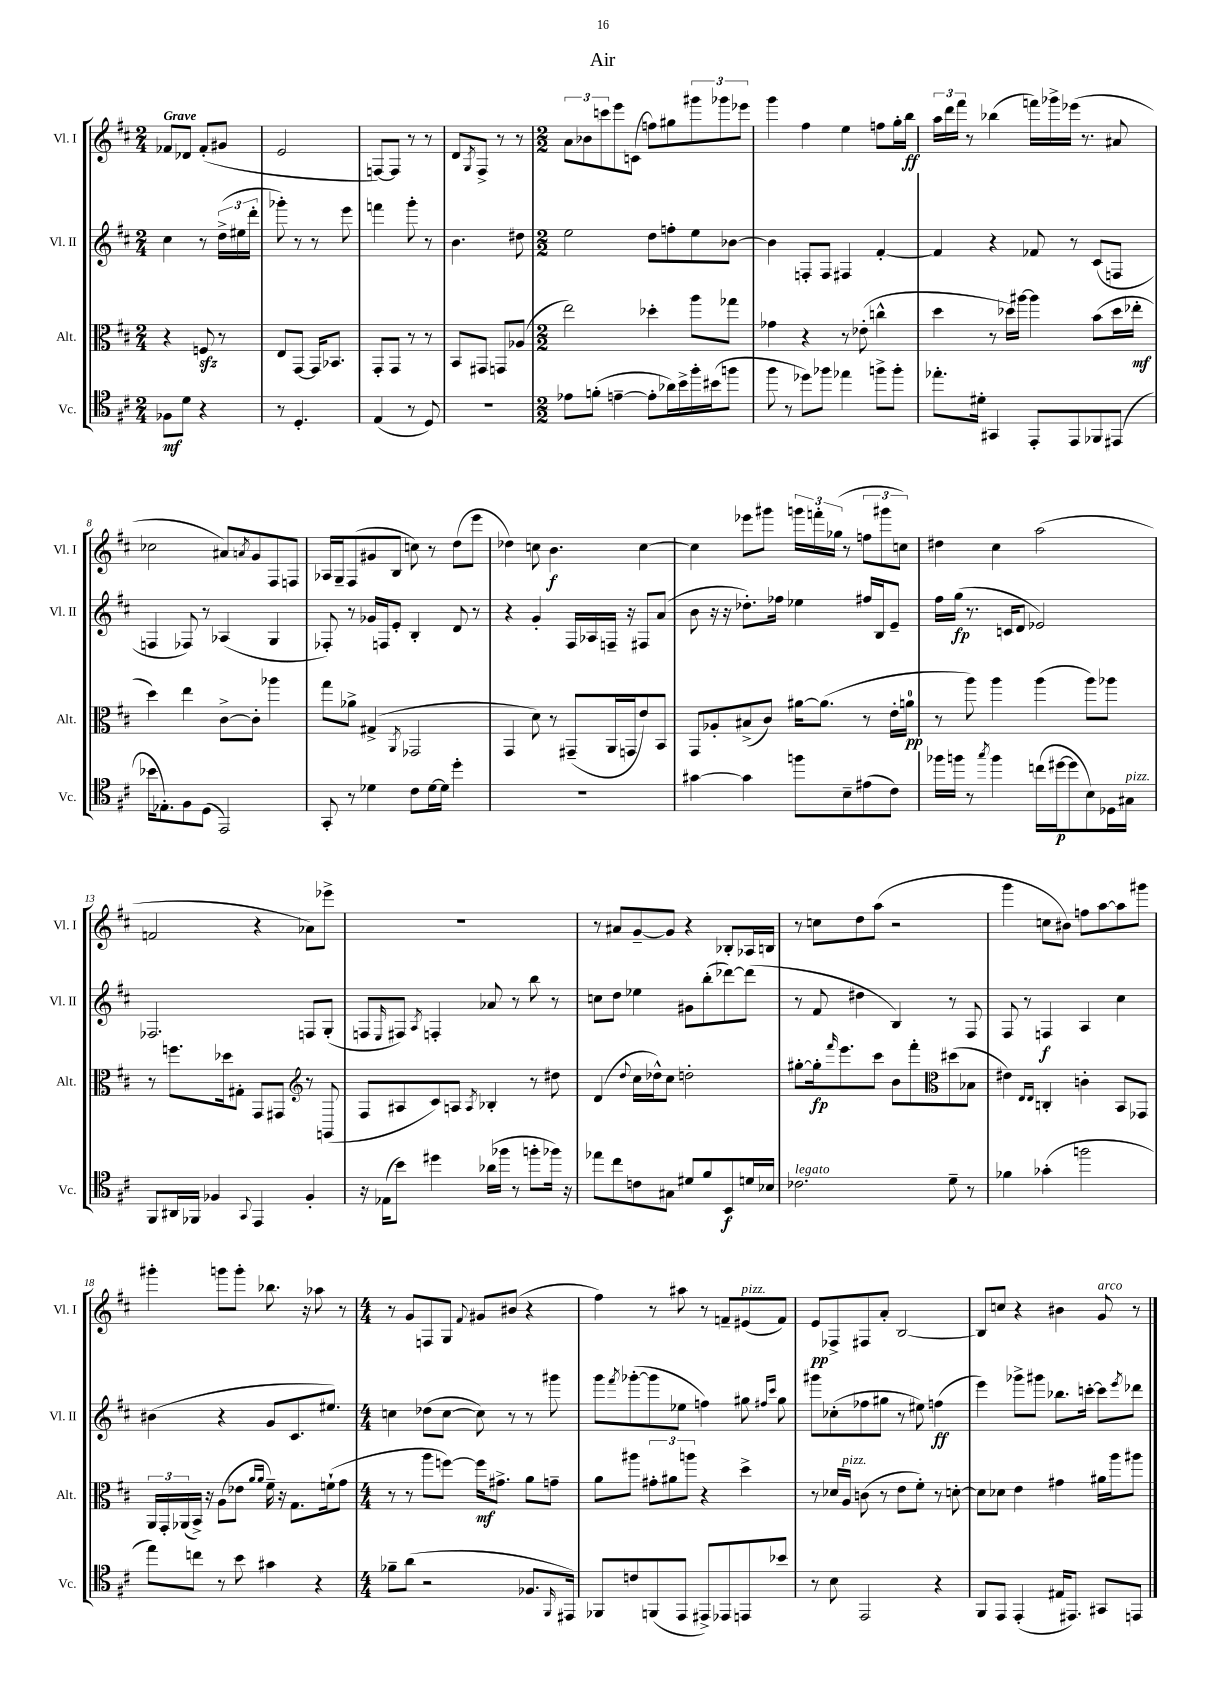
\header { title = "Air" }
<<
\new StaffGroup <<
\new Staff = "s0" \with { instrumentName = "Vl. I" shortInstrumentName = "Vl. I" } {
    \clef treble \key d \major \numericTimeSignature \time 2/4 \tempo "Grave"
    fes'8 des'8 fes'8-.( gis'8 |
    e'2 |
    f8~) f8 r8 r8 |
    d'8 \acciaccatura { g8 } fis8-> r8 r8 |
    \numericTimeSignature \time 2/2 \tuplet 3/2 { a'8 bes'8 c'''8 } e'''8 c'8( f''8) gis''8 \tuplet 3/2 { gis'''8 ges'''8 ees'''8 } |
    g'''4 fis''4 e''4 f''8 g''16-. b''16\ff |
    \tuplet 3/2 { a''16 d'''16 fis'''16 } r8 bes''4( f'''16) ges'''16-> ees'''16( r8. ais'8 |
    ces''2 ais'8) \acciaccatura { a'8 } g'8 fis8 f8 |
    aes16 g16-- fis8( gis'8 b8 c''8) r8 d''8( e'''8 |
    des''4) c''8 b'4.\f c''4~ |
    c''4 ees'''8 gis'''8 \tuplet 3/2 { g'''16 f'''16-. ges''16( } r8 \tuplet 3/2 { f''8 gis'''8 c''8) } |
    dis''4 cis''4 a''2( |
    f'2 r4 aes'8) ees'''8-> |
    R1 |
    r8 ais'8 g'8~-- g'8 r4 bes8-. aes16 b16 |
    r8 c''8 d''8 a''8( r2 |
    g'''4 c''8 bis'8) f''8 a''8~ a''8 gis'''8 |
    gis'''4-. g'''8 g'''8-. bes''8. r16 aes''8 r8 |
    \numericTimeSignature \time 4/4 r8 g'8 f8 g8 \appoggiatura { fis'8 } gis'8 bis'8( r4 |
    fis''4) r8 ais''8 r8 f'8-- eis'8^\markup { \italic "pizz." }( f'8) |
    e'8\pp fes8-> fis8 a'8-. b2~ |
    b8 c''8 r4 bis'4 g'8^\markup { \italic "arco" } r8 \bar "|." |
}
\new Staff = "s1" \with { instrumentName = "Vl. II" shortInstrumentName = "Vl. II" } {
    \clef treble \key d \major \numericTimeSignature \time 2/4
    cis''4 r8 \tuplet 3/2 { d''16->( eis''16 d'''16-. } |
    ges'''8-.) r8 r8 e'''8 |
    f'''4 g'''8-. r8 |
    b'4. dis''8 |
    \numericTimeSignature \time 2/2 e''2 d''8 f''8-. e''8 bes'8~ |
    bes'4 f8-. f8 fis4 fis'4~-. |
    fis'4 r4 fes'8 r8 cis'8( f8 |
    f4 fes8) r8 aes4( g4 |
    fes8-.) r8 ges'16 f16 e'8-. b4-. d'8 r8 |
    r4 g'4-. fis16 aes16 f16-- r16 fis8 a'8( |
    b'8 r16 r16 des''8.-.) fes''16 ees''4 fis''16 b16 e'8-- |
    fis''16 g''16\fp( r8. c'16 d'8 ees'2) |
    fes2. f8 g8-.( |
    f8 \grace { e16 } fis8) \acciaccatura { a8 } f4-. aes'8 r8 b''8 r8 |
    c''8 d''8 ees''4 gis'8 b''8-.( des'''8~) des'''8( |
    r8 fis'8 dis''4 b4) r8 fis8 |
    fis8 r8 f4\f a4 cis''4 |
    bis'4( r4 g'8 cis'8. eis''8.) |
    \numericTimeSignature \time 4/4 c''4 des''8( c''8~ c''8) r8 r8 gis'''8 |
    g'''8 \acciaccatura { fis'''8 } ges'''8~-.( ges'''8 ees''8 f''4) gis''8 \grace { fis''16 cis'''16 } gis''8 |
    gis'''8 ces''8-.( fes''8 gis''8 r8 eis''8) f''4\ff( |
    e'''4) ges'''8-> gis'''8 bes''8. c'''16~-. c'''8 \acciaccatura { e'''8 } des'''8 \bar "|." |
}
\new Staff = "s2" \with { instrumentName = "Alt." shortInstrumentName = "Alt." } {
    \clef alto \key d \major \numericTimeSignature \time 2/4
    r4 f8\sfz r8 |
    e8 g,8~ g,16 bes,8. |
    g,8-. g,8 r8 r8 |
    b,8 gis,8 g,8 aes8( |
    \numericTimeSignature \time 2/2 e''2) des''4-. a''8 ges''8 |
    ges'4 r4 r8 ees'8-.( c''4-^ |
    d''4 r8 des''16) ais''16~ ais''4 b'8( des''16 ees''16-.\mf |
    d''4) e''4 cis'8~-> cis'8-. aes''4 |
    g''8 aes'8-> gis4->( \acciaccatura { a,8 } ges,2 |
    g,4 d'8) r8 gis,8--( a,16 g,16 e'8) b,8 |
    g,8 aes8-. bis8->( cis'8) ais'16~ ais'8.( r8 e'16-. a'16-0\pp |
    r8 a''8) a''4 a''4( a''8) aes''8 |
    r8 f''8. des''16 gis8-. g,8 gis,8 r8 g,8( |
    \clef treble fis8 ais8 cis'8) a8 \acciaccatura { a8 } bes4-. r8 dis''8 |
    d'4( \appoggiatura { d''8 } cis''16 des''16-^) cis''8 d''2-. |
    gis''8~-. gis''16-.\fp \grace { fis'''16 } e'''8. cis'''8 b'8 fis'''8-. dis''8( bes8 |
    \clef alto eis'4) \grace { e16 e16 } c4-. c'4-. b,8 ges,8 |
    \tuplet 3/2 { a,16 g,16-. aes,16( } b,16->) r16 a8( ees'8 \grace { a'16 a'16 } fis'16--) r16 g8. f'16-!( g'8 |
    \numericTimeSignature \time 4/4 r8 r8 a''8 f''8~) f''16\mf gis'8.-> a'8 g'8-- |
    a'8 ais''8 \tuplet 3/2 { gis'8-. ais'8 a''8 } r4 d''4-> |
    r8 des'16 a16^\markup { \italic "pizz." } c'8( r8 e'8 fis'8-.) r8 d'8~-. |
    d'8 des'8 e'4 gis'4 ais'16 a''16 ais''8 \bar "|." |
}
\new Staff = "s3" \with { instrumentName = "Vc." shortInstrumentName = "Vc." } {
    \clef tenor \key d \major \numericTimeSignature \time 2/4
    fes8\mf d'8 r4 |
    r8 d4.-. |
    e4( r8 d8) |
    r2 |
    \numericTimeSignature \time 2/2 ees'8 f'8-.( e'4~-- e'8-. aes'16) b'16-> fis''16-. bis'16( f''8 |
    fis''8 r8 des''8) fes''8 ees''4 f''8-> f''8-. |
    ees''8.-. dis'16-. gis,4 e,8-. e,8 fes,8 eis,8( |
    bes'16 ees8.-.) fis8 d8( e,2) |
    g,8-. r8 des'4 cis'8 des'16~ des'16 d''4-. |
    R1 |
    gis'4~ gis'4 f''8 b8-- eis'8( cis'8) |
    fes''16 f''16 r8 \acciaccatura { g''8 } f''4 c''16( dis''16~\p dis''8 b8) des16 gis16^\markup { \italic "pizz." } |
    fis,8 ais,16 fes,16 fes4 \appoggiatura { g,8 } e,4 fes4-. |
    r16 ees16( b'8) dis''4 aes'16( fes''16 r8 f''8-. fes''16) r16 |
    ees''8 cis''8 c'8 gis8 dis'8 fis'8 b,8\f d'16 bes16 |
    ces'2.^\markup { \italic "legato" } d'8-- r8 |
    fes'4 ges'4-.( f''2 |
    e''8) c''8 r8 b'8 gis'4 r4 |
    \numericTimeSignature \time 4/4 fes'8-- a'8( r2 fes8. \grace { fis,16 } eis,16) |
    fes,8 c'8 f,8( e,8 eis,8->) ees,8 e,8 bes'8 |
    r8 b8 e,2 r4 |
    fis,8 e,8 e,4-.( eis16 eis,8.) gis,8 e,8 \bar "|." |
}
>>
>>
